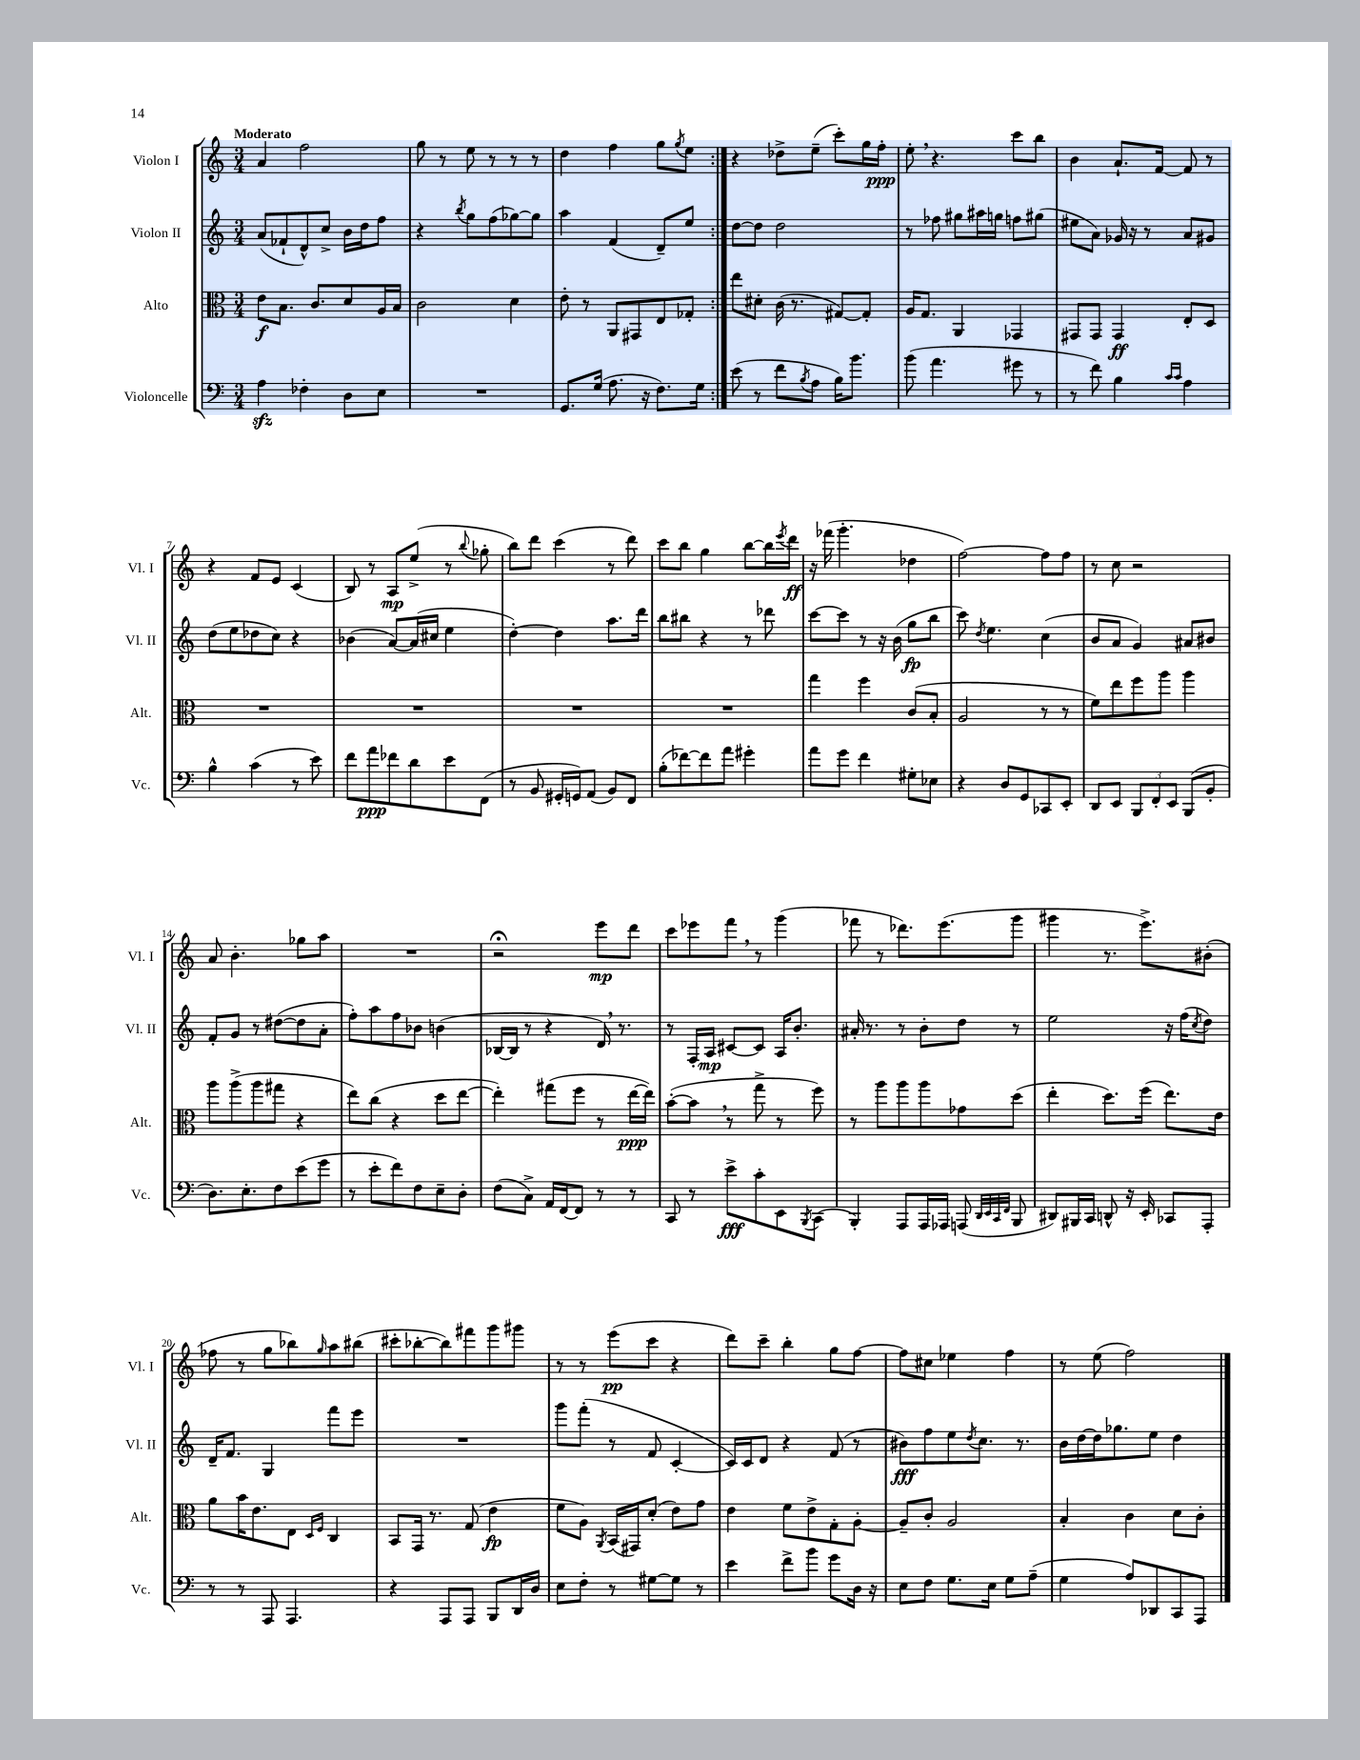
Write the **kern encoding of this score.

**kern	**kern	**kern	**kern
*staff4	*staff3	*staff2	*staff1
*clefF4	*clefC3	*clefG2	*clefG2
*k[]	*k[]	*k[]	*k[]
*M3/4	*M3/4	*M3/4	*M3/4
4A	8e	(8a	4a
.	8.B	8f-`	.
4F-'	.	8d^^)	2ff
.	8.c	.	.
.	.	8cc^	.
8D	8d	16b	.
.	.	16dd	.
8E	16A	8ff	.
.	16B	.	.
=	=	=	=
2.r	2c	4r	8gg
.	.	.	8r
.	.	8qbb	.
.	.	8gg	8ee
.	.	(8ff	8r
.	4d	[8gg-)	8r
.	.	8gg-]	8r
=	=	=	=
8.GG	8e'	4aa	4dd
.	8r	.	.
(16G	.	.	.
8.A	8AA	(4f	4ff
.	8GG#	.	.
16r	.	.	.
8.F)	8E	8d~)	8gg
.	.	.	8qgg
.	8G-'	8ee	8ee
16G	.	.	.
=:|!	=:|!	=:|!	=:|!
(8e	8ee	[8dd	4r
8r	8d#'	8dd]	.
8f	(16c	2dd	8dd-^
.	8.r	.	.
8qB	.	.	.
8A	.	.	(8ee~
16B)	[8G#)	.	8ccc')
8.b	.	.	.
.	8G#']	.	16gg
.	.	.	16ff'
=	=	=	=
(8b	16A	8r	8ee'
.	8.G	.	.
4.a	.	8ff-	4.r
.	4AA	8gg#	.
.	.	16aa#	.
.	.	16gg	.
8g#	4GG-	8ff	8ccc
8r	.	(8gg#	8bb
=	=	=	=
8r	8GG#	8ee#	4b
8f)	8GG#	8a)	.
4B	4GG#	16g-	8.a`
.	.	16r	.
.	.	8r	.
.	.	.	[16f
16qqc	.	.	.
16qqc	.	.	.
4A	8E'	8a	8f]
.	8D	8g#	8r
=	=	=	=
4B^^	2.r	(8dd	4r
.	.	8ee	.
(4c	.	8dd-	8f
.	.	8cc)	8e
8r	.	4r	(4c
8e)	.	.	.
=	=	=	=
8f	2.r	(4b-	8B)
8a	.	.	8r
8f-	.	[8a)	8A
8d	.	(16a]	(8ee^
.	.	16cc#	.
8e	.	4ee	8r
.	.	.	8qqbb
(8FF	.	.	8gg-'
=	=	=	=
8r	2.r	[4dd')	8bb)
8BB	.	.	8ddd
16GG#'	.	4dd]	(4ccc
16GG)	.	.	.
(8AA	.	.	.
8BB)	.	8.aa	8r
8FF	.	.	8ddd)
.	.	16ddd	.
=	=	=	=
(8B'	2.r	8bb	8ccc
[8f-)	.	8bb#	8bb
8f-]	.	4r	4gg
8a	.	.	.
4g#'	.	8r	[8bb
.	.	8ddd-	16bb]
.	.	.	8qeee
.	.	.	16ddd
=	=	=	=
8a	4gg	[8ccc	16r
.	.	.	(16fff-
8g	.	8ccc]	4.ggg'
4f	4ff	8r	.
.	.	16r	.
.	.	(16b	.
8G#'	(8c	8gg	4dd-
8E-	8B'	8bb	.
=	=	=	=
4r	2A	8ccc)	[2ff)
.	.	8qdd	.
.	.	4.ee	.
8D	.	.	.
8GG	.	.	.
8CC-	8r	(4cc	8ff]
8EE'	8r	.	8ff
=	=	=	=
8DD	8f)	8b	8r
8EE	8ee	8a	8cc
12BBB	8ff	4g)	2r
12FF'	.	.	.
.	8aa	.	.
12EE	.	.	.
(8BBB	4aa	8a#	.
8BB'	.	8b#	.
=	=	=	=
8.D)	8aa	8f'	8a
.	(8aa^	8g	4.b'
8.E'	.	.	.
.	8aa	8r	.
8F	8gg#	([8dd#	.
(8e	4r	8dd#]	8gg-
8g	.	8a'	8aa
=	=	=	=
8r	8ee)	8ff')	2.r
8e'	(8cc	8aa	.
8f)	4r	8ff	.
8F	.	8b-	.
8E~	8dd	(4b	.
8D'	[8ee	.	.
=	=	=	=
(8F	4ee'])	[16B-	2r;
.	.	16B-]	.
8C^)	.	8r	.
16AA	(8gg#	4r	.
[16FF	.	.	.
8FF]	8ff	.	.
8r	8r	16d)	8eee
.	.	8.r	.
8r	[16ee	.	8ddd
.	16ee])	.	.
=	=	=	=
8CC	([8b'	8r	8ccc
8r	8b]	16F'	8eee-
.	.	16A	.
8e^	8r	[8c#	8fff
8c'	8gg^	8c#]	8r
8EE	8r	16A	(4ggg
.	.	8.b'	.
8qBBB	.	.	.
(8CC	8ff)	.	.
=	=	=	=
4BBB')	8r	16a#'	8fff-
.	.	8.r	.
.	8aa	.	8r
8AAA	8aa	8r	8.ddd-)
16AAA	8aa	8b'	.
16AAA-	.	.	(8.eee
(8AAA	8g-	8dd	.
32qqDD	.	.	.
32qqEE	.	.	.
32qqCC	.	.	.
32qqFF	.	.	.
8BBB	(8dd	8r	8ggg
=	=	=	=
8DD#)	4ee'	2ee	4ggg#
16BBB#	.	.	.
16CC	.	.	.
8DD^^	8.dd)	.	8.r
16r	.	.	.
16EE'	(16ff	.	8.eee^)
8CC-	8.ee)	16r	.
.	.	(16ff	.
.	.	8qcc	.
8AAA'	.	8dd)	(8b#'
.	16e	.	.
=	=	=	=
8r	8a	16d~	8ff-
.	.	8.f	.
8r	16b	.	8r
.	8.e	.	.
8AAA	.	4G	8gg
4.AAA	8E	.	8bb-)
.	16qqD	.	.
.	16qqF	.	16qqgg
.	4C	8fff	8aa
.	.	8eee	(8bb#
=	=	=	=
4r	8BB	2.r	8ccc#'
.	16GG	.	[8bb-'
.	8.r	.	.
8AAA	.	.	8bb-])
8AAA	(8G	.	8fff#
8BBB	4e	.	8ggg
16DD	.	.	8ggg#
16D	.	.	.
=	=	=	=
8E	8f	8ggg	8r
8F'	8A)	(8fff'	8r
.	8qAA	.	.
8r	(16BB	8r	(8eee
.	16GG#)	.	.
[8G#	(8d'	8f	8ccc
8G#]	8e)	[4c'	4r
8r	8g	.	.
=	=	=	=
4e	4e	16c])	8ddd)
.	.	16c	.
.	.	8d	8ccc~
8f^	8f	4r	4bb'
8b	8e^	.	.
8g	8G'	(8f	8gg
16D	[8A'	8r	[8ff
16r	.	.	.
=	=	=	=
8E	8A~]	8b#)	8ff]
8F	8c'	8ff	8cc#
8.G	2A	8ee	4ee-
.	.	8qdd	.
.	.	8.cc	.
16E	.	.	.
8G	.	.	4ff
.	.	8.r	.
(8A~	.	.	.
=	=	=	=
4G	4B'	16b	8r
.	.	[16dd	.
.	.	16dd]	(8ee
.	.	8.gg-	.
8A)	4c	.	2ff)
8DD-	.	8ee	.
8CC	8d	4dd	.
8AAA	8c'	.	.
==	==	==	==
*-	*-	*-	*-
